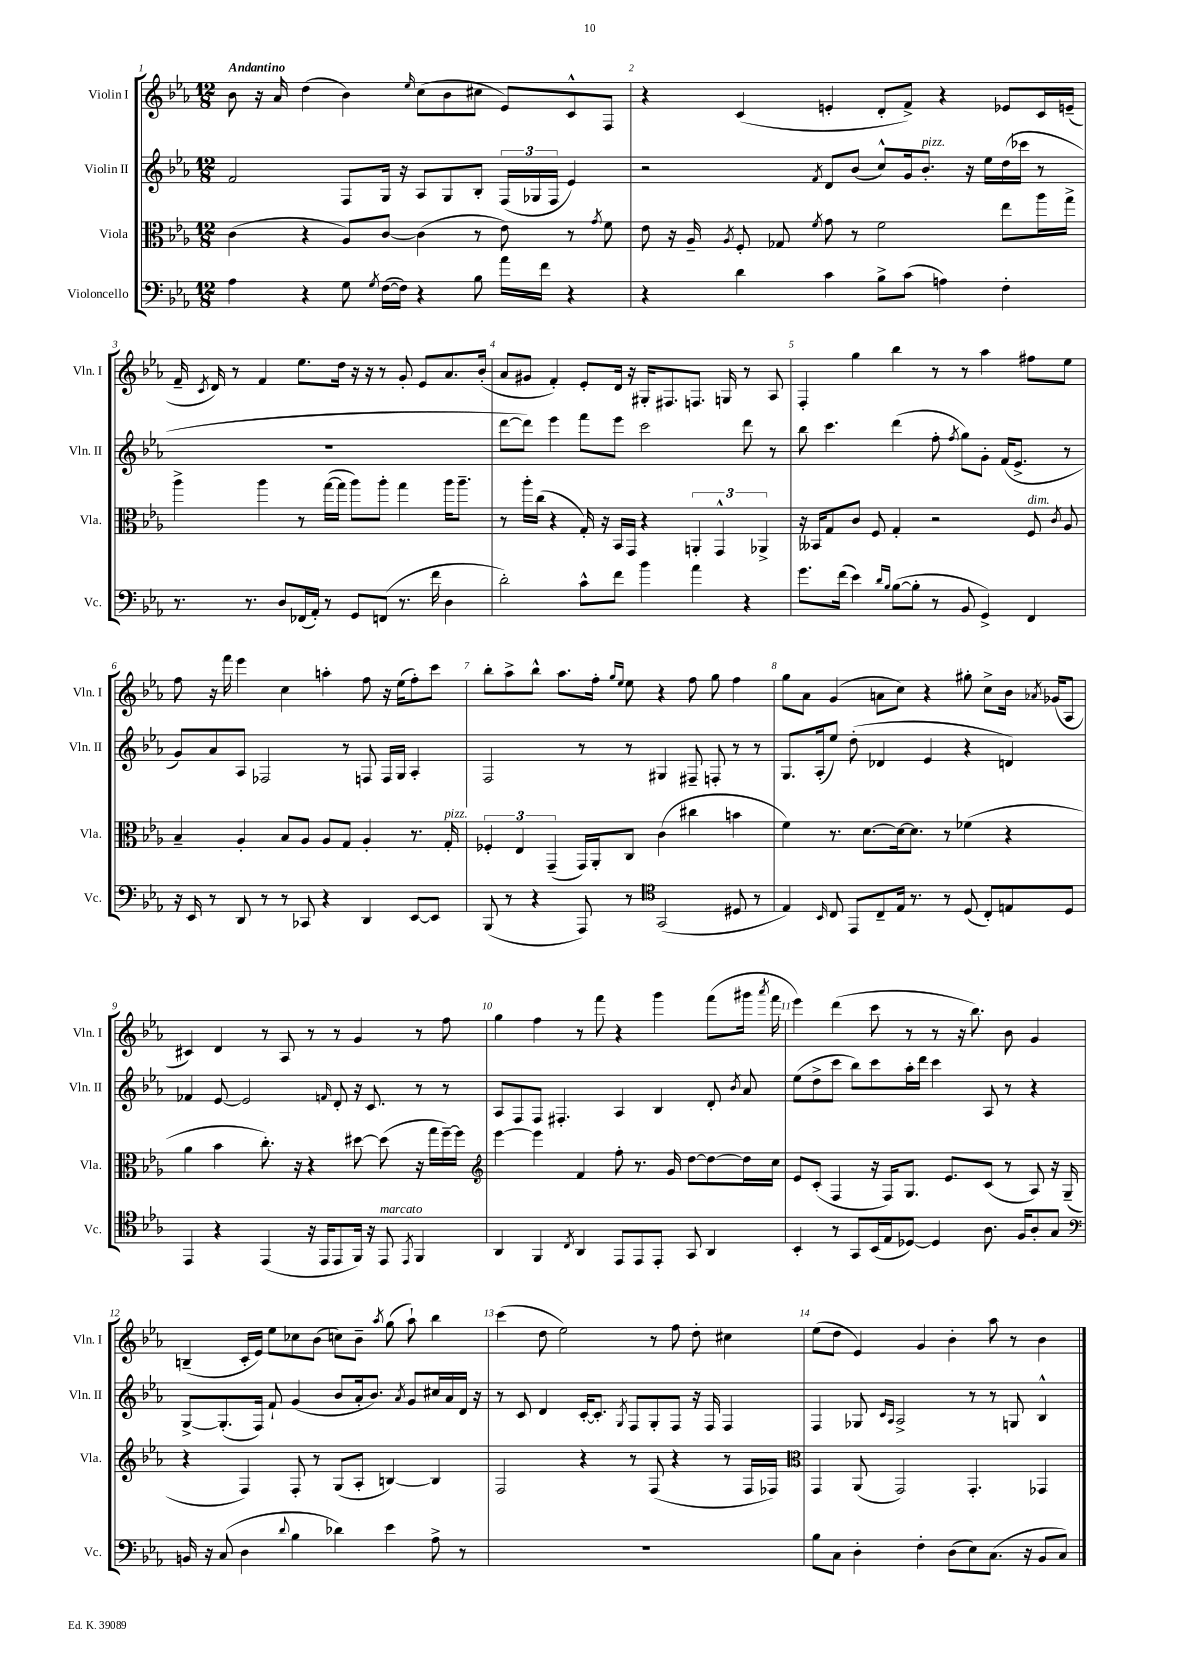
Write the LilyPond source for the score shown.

<<
\new StaffGroup <<
\new Staff = "s0" \with { instrumentName = "Violin I" shortInstrumentName = "Vln. I" } {
    \clef treble \key ees \major \numericTimeSignature \time 12/8 \tempo "Andantino"
    \autoBeamOff bes'8 r16 aes'16 d''4( bes'4) \grace { ees''16 } c''8[( bes'8 cis''8] ees'8[) c'8-^ f8] |
    r4 c'4( e'4-. d'8[-. f'8]->) r4 ees'8[ c'16 e'16]--( |
    f'16-- \acciaccatura { c'8 } d'16) r8 f'4 ees''8.[ d''16] r16 r16 r8 g'8-. ees'8[ aes'8. bes'16]-.( |
    aes'8[ gis'8] f'4-.) ees'8[-. d'16] r16 gis16[-. fis8. f8.] g16 r8 aes8 |
    f4-. g''4 bes''4 r8 r8 aes''4 fis''8[ ees''8] |
    f''8 r16 f'''16 ees'''4 c''4 a''4-. f''8 r16 ees''16[( f''8-.) c'''8] |
    bes''8[-. aes''8-> bes''8]-^ aes''8.[ f''16]-. \grace { g''16[ ees''16] } ees''8 r4 f''8 g''8 f''4 |
    g''8[ aes'8] g'4( a'8[ c''8]) r4 gis''8-. c''8[-> bes'16] \acciaccatura { aes'8 } ges'16[( aes8] |
    cis'4) d'4 r8 aes8 r8 r8 g'4 r8 f''8 |
    g''4 f''4 r8 f'''8 r4 g'''4 f'''8[( gis'''16] \acciaccatura { aes'''8 } f'''16 |
    ees'''4) d'''4( c'''8 r8 r8 r16 bes''8.) bes'8 g'4 |
    b4--( c'16[-. ees'16]) ees''8[ ces''8 bes'8]( c''8[) bes'8]-- \acciaccatura { aes''8 } g''8( aes''8-!) bes''4 |
    c'''4( d''8 ees''2) r8 f''8 d''8-. cis''4 |
    ees''8[( d''8] ees'4) g'4 bes'4-. aes''8 r8 bes'4 \bar "|." |
}
\new Staff = "s1" \with { instrumentName = "Violin II" shortInstrumentName = "Vln. II" } {
    \clef treble \key ees \major \numericTimeSignature \time 12/8
    \autoBeamOff f'2 f8[ g16] r16 aes8[ g8 bes8]-. \tuplet 3/2 { f16[( ges16 f16] } ees'4) |
    r2 \acciaccatura { f'8 } d'8[ bes'8]( c''8[-^) g'16 bes'8.]-.^\markup { \italic "pizz." } r16 ees''16[ d''16( ces'''16] r8 |
    R1. |
    d'''8[~ d'''8]) ees'''4 f'''8[ ees'''8] c'''2 d'''8 r8 |
    bes''8 c'''4. d'''4( f''8-. \acciaccatura { f''8 } g''8[) g'8]-. f'16[( ees'8.]-> r8 |
    g'8[) aes'8 aes8] fes2 r8 f8 f16[ g16] aes4-. |
    f2 r8 r8 gis4 fis8-- f8-. r8 r8 |
    g8.[ aes16-.( ees''8]) d''8-.( des'4 ees'4 r4 d'4) |
    fes'4 ees'8~ ees'2 \grace { f'16 } d'8-. r16 c'8. r8 r8 |
    aes8[ f8 f8] fis4.-. aes4 bes4 d'8-. \acciaccatura { bes'8 } aes'8 |
    ees''8[( d''8-> c'''8] bes''8[) c'''8 aes''16-. d'''16] c'''4 aes8 r8 r4 |
    g8[~-> g8.-.( f16]) f'8-! g'4( bes'8[ aes'16-. bes'8.]) \acciaccatura { aes'8 } g'8[ cis''16 aes'16 d'16] r16 |
    r8 c'8 d'4 c'16[~-. c'8.]-. \acciaccatura { g8 } f8[ g8-. f8] r16 f16 f4 |
    f4 ges8 \grace { c'16[ aes16] } aes2-> r8 r8 g8 bes4-^ \bar "|." |
}
\new Staff = "s2" \with { instrumentName = "Viola" shortInstrumentName = "Vla." } {
    \clef alto \key ees \major \numericTimeSignature \time 12/8
    \autoBeamOff c'4( r4 aes8[) c'8]~ c'4( r8 ees'8) r8 \acciaccatura { g'8 } f'8 |
    ees'8 r16 aes16-- \acciaccatura { aes8 } f8-. ges8 \acciaccatura { f'8 } g'8 r8 f'2 ees''8[ aes''16 g''16]-> |
    aes''4-> aes''4 r8 g''16[~( g''16] aes''8[) aes''8]-. g''4 aes''16[ aes''8.]-- |
    r8 aes''16[-. c''16]( r4 g16-.) r16 bes,16[ g,16] r4 \tuplet 3/2 { a,4-. g,4-^ aes,4-> } |
    r16 beses,16[ g8 c'8] f8 g4-. r2 f8^\markup { \italic "dim." } \acciaccatura { c'8 } aes8 |
    bes4-- aes4-. bes8[ aes8] aes8[ g8] aes4-. r8. g16-.^\markup { \italic "pizz." } |
    \tuplet 3/2 { fes4-. ees4 g,4--( } g,16[) aes,16-. c8] c'4( cis''4 b'4 |
    f'4) r8. d'8.[~ d'16~ d'8.] r8 fes'4( r4 |
    aes'4 bes'4 c''8.-.) r16 r4 dis''8~ dis''8( r16 g''16[ f''16~--) f''16] |
    \clef treble ees'''4~ ees'''4 f'4 f''8-. r8. g'16 d''8[~ d''8~ d''16 c''16] |
    ees'8[ c'8]-.( f4 r16 f16[) g8.] ees'8.[ c'8]( r8 aes8) r16 g16--( |
    r4 f4) f8-. r8 g8[( aes8]-. b4~) b4 |
    f2 r4 r8 f8( r4 r8 f16[ fes16]) |
    \clef alto g,4 aes,8( g,2) g,4.-. ges,4 \bar "|." |
}
\new Staff = "s3" \with { instrumentName = "Violoncello" shortInstrumentName = "Vc." } {
    \clef bass \key ees \major \numericTimeSignature \time 12/8
    \autoBeamOff aes4 r4 g8 \acciaccatura { g8 } f16[~( f16]) r4 bes8 aes'16[ f'16] r4 |
    r4 d'4 c'4 bes8[-> c'8]( a4) f4-. |
    r8. r8. d8[ fes,16( aes,16]-.) r8 g,8[ f,8]( r8. f'16 d4 |
    d'2-.) c'8[-^ f'8] bes'4 aes'4 r4 |
    g'8.[ f'16]( ees'4) \grace { d'16[ bes16] } bes8[~( bes8]-. r8 bes,8 g,4->) f,4 |
    r16 ees,16 r8 d,8 r8 r8 ces,8 r4 d,4 ees,8[~ ees,8] |
    bes,,8( r8 r4 aes,,8) r8 \clef tenor g,2( dis8 r8 |
    ees4) \grace { bes,16 } c8 ees,8[ c8-- ees16] r8. r8 d8( c8[-.) e8 d8] |
    ees,4 r4 ees,4( r16 ees,16[ ees,8 f,16]) r16 ees,8^\markup { \italic "marcato" } \acciaccatura { ees,8 } f,4 |
    aes,4 f,4 \acciaccatura { c8 } aes,4 ees,8[ ees,8 ees,8]-. g,8 aes,4 |
    bes,4-. r8 g,8[ bes,16( ees16 des8]~) des4 aes8. f16[ aes8-. g8] |
    \clef bass b,16 r16 c8( d4 \appoggiatura { d'8 } bes4 des'4) ees'4 aes8-> r8 |
    R1. |
    bes8[ c8] d4-. f4-. d8[( ees8) c8.]( r16 bes,8[ c8]) \bar "|." |
}
>>
>>
\layout { \context { \Score \override BarNumber.break-visibility = ##(#f #t #t) barNumberVisibility = #all-bar-numbers-visible } }
